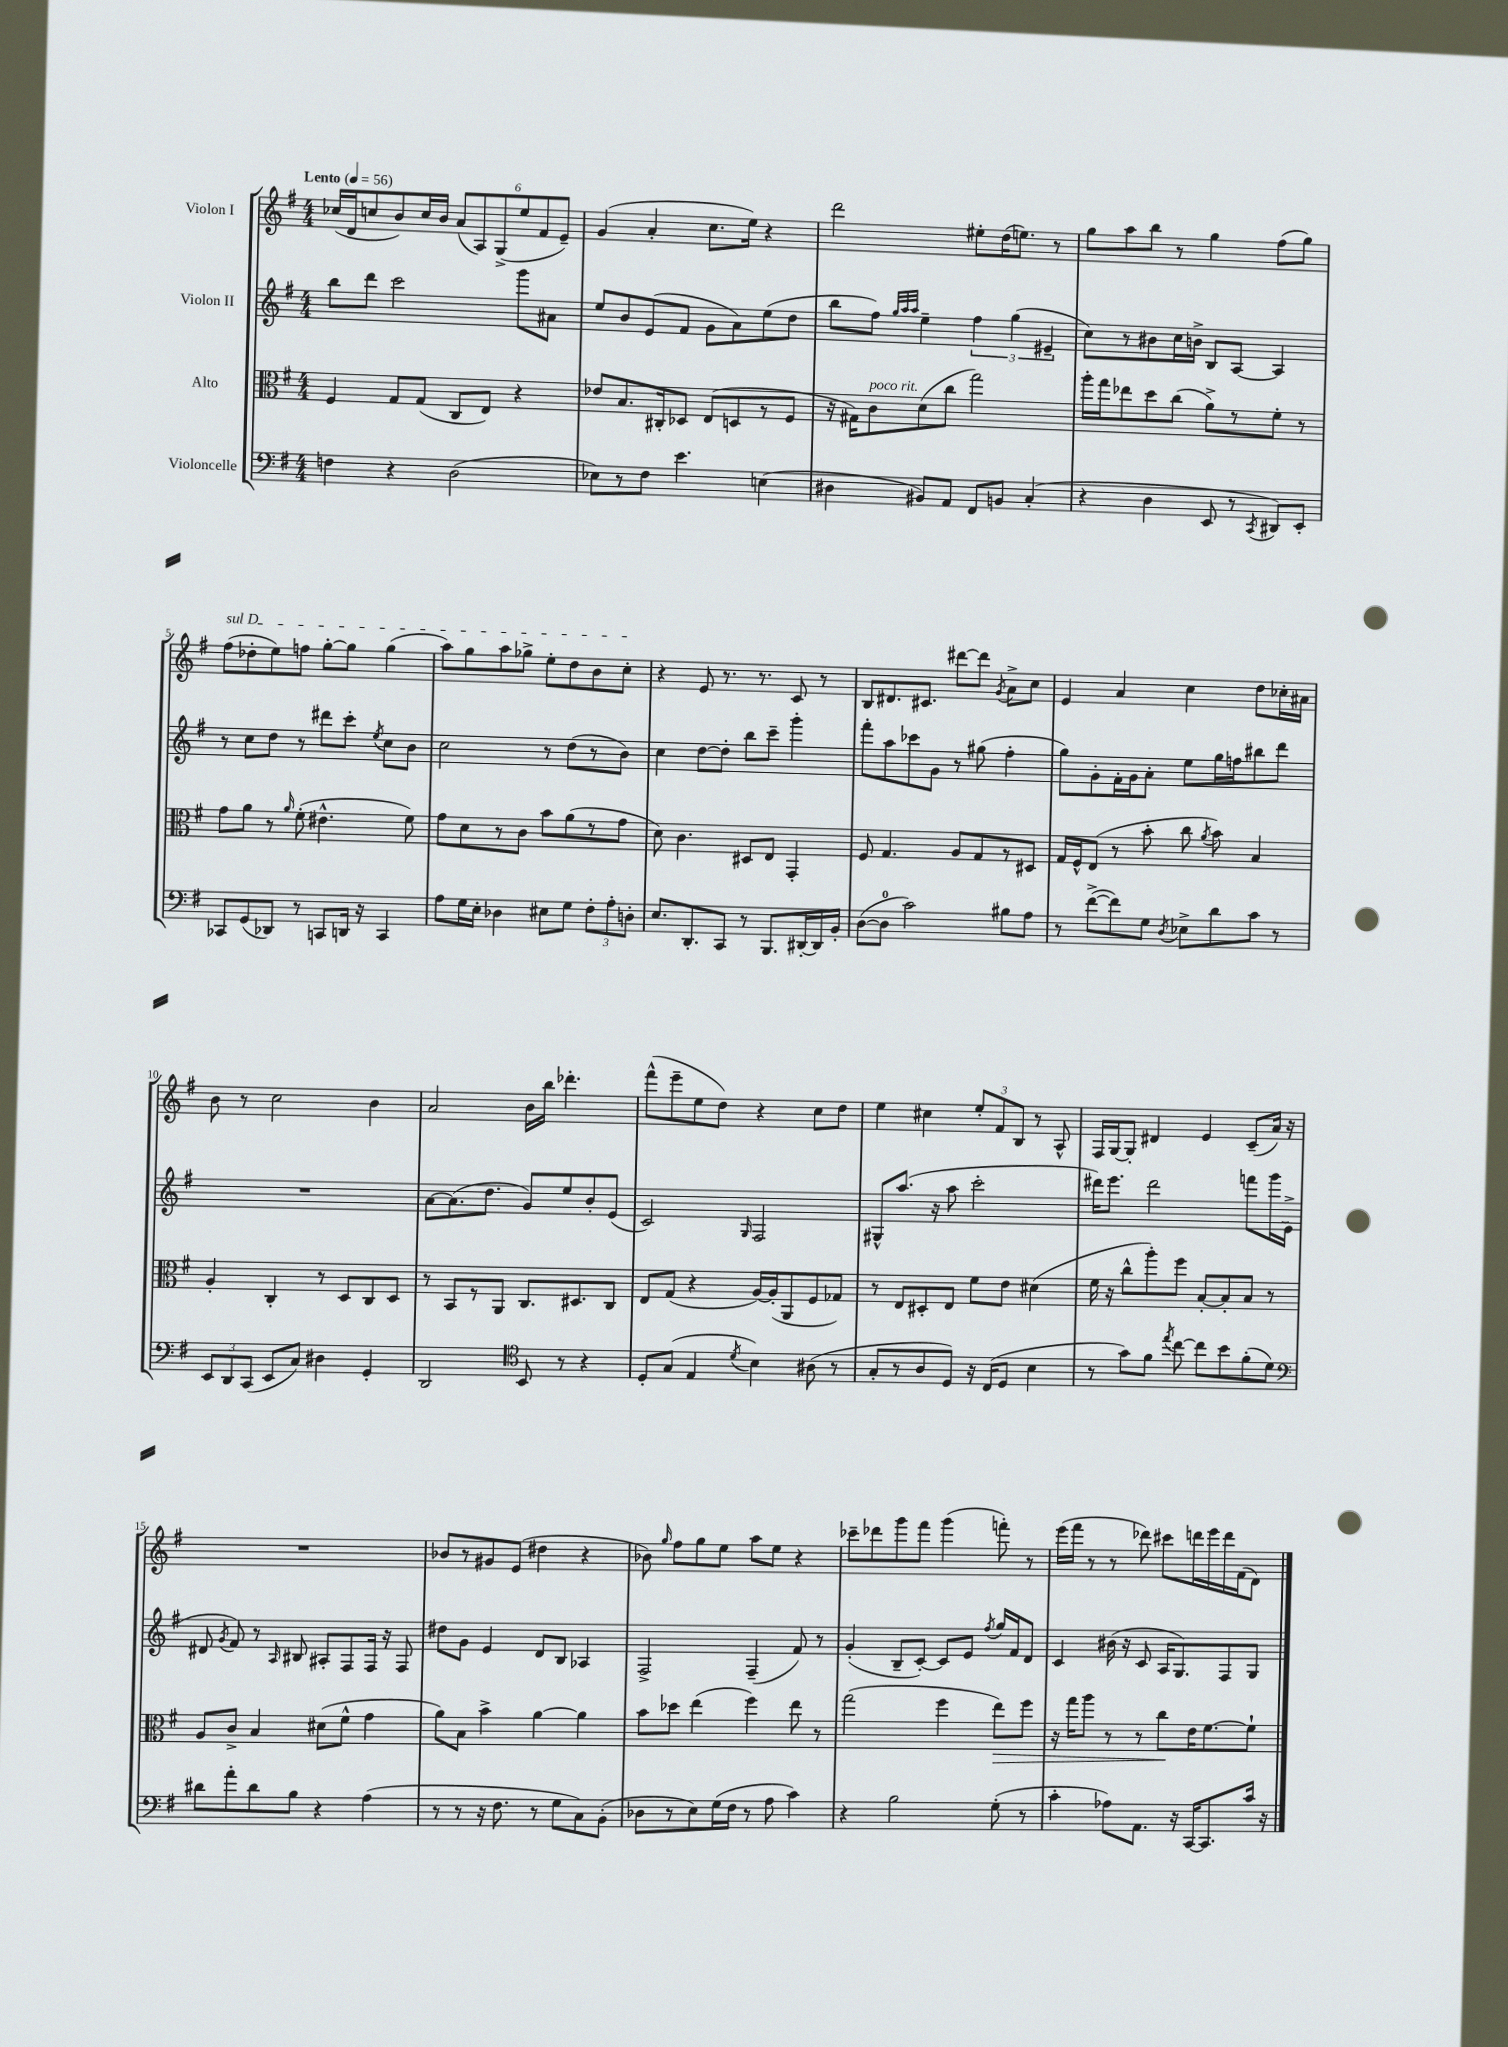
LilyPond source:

<<
\new StaffGroup <<
\new Staff = "s0" \with { instrumentName = "Violon I" } {
    \clef treble \key g \major \numericTimeSignature \time 4/4 \tempo "Lento" 4 = 56
    \autoBeamOff ces''16[( d'16 c''8 b'8) c''16 b'16] \tuplet 6/4 { a'8[( a8) g8->( e''8 fis'8 e'8]--) } |
    g'4( a'4-. c''8.[ e''16]) r4 |
    d'''2 eis''8[-. d''16( e''8.]) r8 |
    g''8[ a''8 b''8] r8 g''4 fis''8[( g''8]) |
    \once \override TextSpanner.bound-details.left.text = \markup { \italic "sul D" } fis''8[\startTextSpan( des''8-. e''8) f''8] g''8[~-. g''8] g''4( |
    a''8[) g''8 a''8 ges''8]-> e''8[-. d''8 b'8 c''8]-.\stopTextSpan |
    r4 e'8 r8. r8. c'8 r8 |
    b8[ dis'8. cis'8.] dis'''8[~ dis'''8] \acciaccatura { g'8 } a'8[-> c''8] |
    e'4 a'4 c''4 d''8[ ces''16-. ais'16] |
    b'8 r8 c''2 b'4 |
    a'2 b'16[ b''16] des'''4.-. |
    fis'''8[-^( e'''8-- e''8 d''8]) r4 c''8[ d''8] |
    e''4 cis''4 \tuplet 3/2 { e''8[-. fis'8 b8] } r8 a8-^ |
    fis16[ g16~ g8]-. dis'4 e'4 c'8[--( a'16]) r16 |
    R1 |
    bes'8[ r8 gis'8 e'8]( dis''4 r4 |
    bes'8) \grace { g''16 } fis''8[ g''8 e''8] a''8[ e''8] r4 |
    ces'''8[-- des'''8 g'''8 fis'''8] g'''4( f'''8-.) r8 |
    e'''16[( fis'''16] r8 r8 des'''8) cis'''8[ d'''16 e'''16 d'''16 fis'16( d'8]) \bar "|." |
}
\new Staff = "s1" \with { instrumentName = "Violon II" } {
    \clef treble \key g \major \numericTimeSignature \time 4/4
    \autoBeamOff b''8[ d'''8] c'''2 g'''8[ ais'8] |
    e''8[ b'8 e'8( fis'8] g'8[ a'8) e''8( d''8] |
    b''8[ fis''8]) \grace { g''32[ a''32 a''32] } e''4-- \tuplet 3/2 { fis''4 g''4( eis'4-- } |
    c''8[) r8 bis'8 c''16 b'16]-> b8[ a8]~ a4 |
    r8 c''8[ d''8] r8 dis'''8[ c'''8]-. \acciaccatura { e''8 } c''8[ b'8] |
    c''2 r8 d''8[( r8 b'8]) |
    c''4 d''8[~ d''8]-. b''8[ c'''8]-- g'''4-. |
    fis'''8[-. a''8 ces'''8 g'8] r8 gis''8( fis''4-. |
    g''8[) g'8-. fis'16-. g'16 a'8]-. e''8[ g''16 f''16 bis''8 d'''8] |
    R1 |
    a'8[~ a'8.( d''8.] g'8[) e''8 b'8-. e'8]( |
    c'2) \grace { g16 } fis2 |
    gis8[-^ a''8.]( r16 a''8 c'''2-. |
    dis'''16[) e'''8.] dis'''2 f'''8[ g'''16 e'16]->( |
    dis'8 \acciaccatura { g'8 } fis'8) r8 \grace { a16 } bis8 ais8[-. fis8 fis16] r16 fis8 |
    dis''8[ g'8] e'4 d'8[ b8] aes4 |
    fis2-> fis4--( fis'8) r8 |
    g'4-.( b8[-- c'8]~-.) c'8[ e'8] \acciaccatura { fis''8 } g''16[ fis'16 d'8] |
    c'4 bis'16( r16 c'8 a16[ g8.) fis8 g8] \bar "|." |
}
\new Staff = "s2" \with { instrumentName = "Alto" } {
    \clef alto \key g \major \numericTimeSignature \time 4/4
    \autoBeamOff fis4 g8[ g8]( c8[ e8]) r4 |
    ees'8[ b8. cis16-. des8] e8[( d8 r8 fis8] |
    r16 gis16[) c'8^\markup { \italic "poco rit." } d'8( c''8] g''2) |
    a''16[-. g''16 ees''8 d''8 c''8]( a'8[->) r8 fis'8]-. r8 |
    g'8[ a'8] r8 \grace { a'16 } fis'8-.( eis'4.-^ fis'8) |
    g'8[ d'8 r8 c'8] b'8[ a'8( r8 g'8] |
    d'8) c'4. dis8[ e8] g,4-. |
    fis8 g4. a8[ g8 r8 dis8] |
    g16[ fis16-^ e8]( r8 b'8-. c''8 \acciaccatura { a'8 } b'8) b4 |
    a4-. c4-. r8 d8[ c8 d8] |
    r8 b,8[ r8 a,8] c8.[ dis8. c8] |
    e8[ g8]( r4 a16[~) a16-.( a,8 fis8 ges8]) |
    r8 e8[ dis8-. e8] fis'8[ e'8] dis'4( |
    fis'16 r16 c''8[-^ a''8-.) fis''8] b8[~-. b8-. b8] r8 |
    a8[ c'8]-> b4 dis'8[( fis'8]-^ g'4 |
    a'8[) b8] b'4-> a'4~ a'4 |
    b'8[ des''8] e''4( fis''4) e''8 r8 |
    g''2( fis''4 e''8[\>) fis''8] |
    r16 g''16[ a''8] r8 r8 c''8[\! e'16 fis'8.~ fis'8]-! \bar "|." |
}
\new Staff = "s3" \with { instrumentName = "Violoncelle" } {
    \clef bass \key g \major \numericTimeSignature \time 4/4
    \autoBeamOff f4 r4 d2( |
    ees8[) r8 fis8] e'4. e4( |
    dis4 bis,8[) a,8] fis,8[ b,8] c4-.( |
    r4 d4 e,8 r8 \acciaccatura { c,8 } dis,8[) e,8]-. |
    ces,8[ g,8( des,8]) r8 c,8[ d,16] r16 c,4 |
    a8[ g16 e16]-. des4 eis8[ g8] \tuplet 3/2 { fis8[-. a8-. d8]-. } |
    e8.[ d,8.-. c,8] r8 b,,8.[ dis,16~-. dis,16 b,16]-. |
    d8[~( d8]-0 c'2) bis8[ a8] |
    r8 fis'8[~->( fis'8) g8] \acciaccatura { d8 } ees8[-> d'8 c'8] r8 |
    \tuplet 3/2 { e,8[ d,8 c,8]( } e,8[ c8]) dis4 g,4-. |
    d,2 \clef tenor b,8 r8 r4 |
    d8[-. g8]( e4 \acciaccatura { d'8 } b4) ais8( r8 |
    g8[-. r8 a8 d8]) r16 c16[( d8] b4 |
    r8 g'8[) fis'8] \acciaccatura { e''8 } c''8~ c''8[ b'8 fis'8-.( d'8]) |
    \clef bass dis'8[ a'8-. dis'8 b8] r4 a4( |
    r8 r8 r16 fis8. r8 g8[ c8) b,8]-.( |
    des8[ r8 e8) g16( fis16] r8 a8 c'4) |
    r4 b2 g8-.( r8 |
    c'4-. aes8[) a,8.] r16 c,16[~ c,8. c'16] r16 \bar "|." |
}
>>
>>
